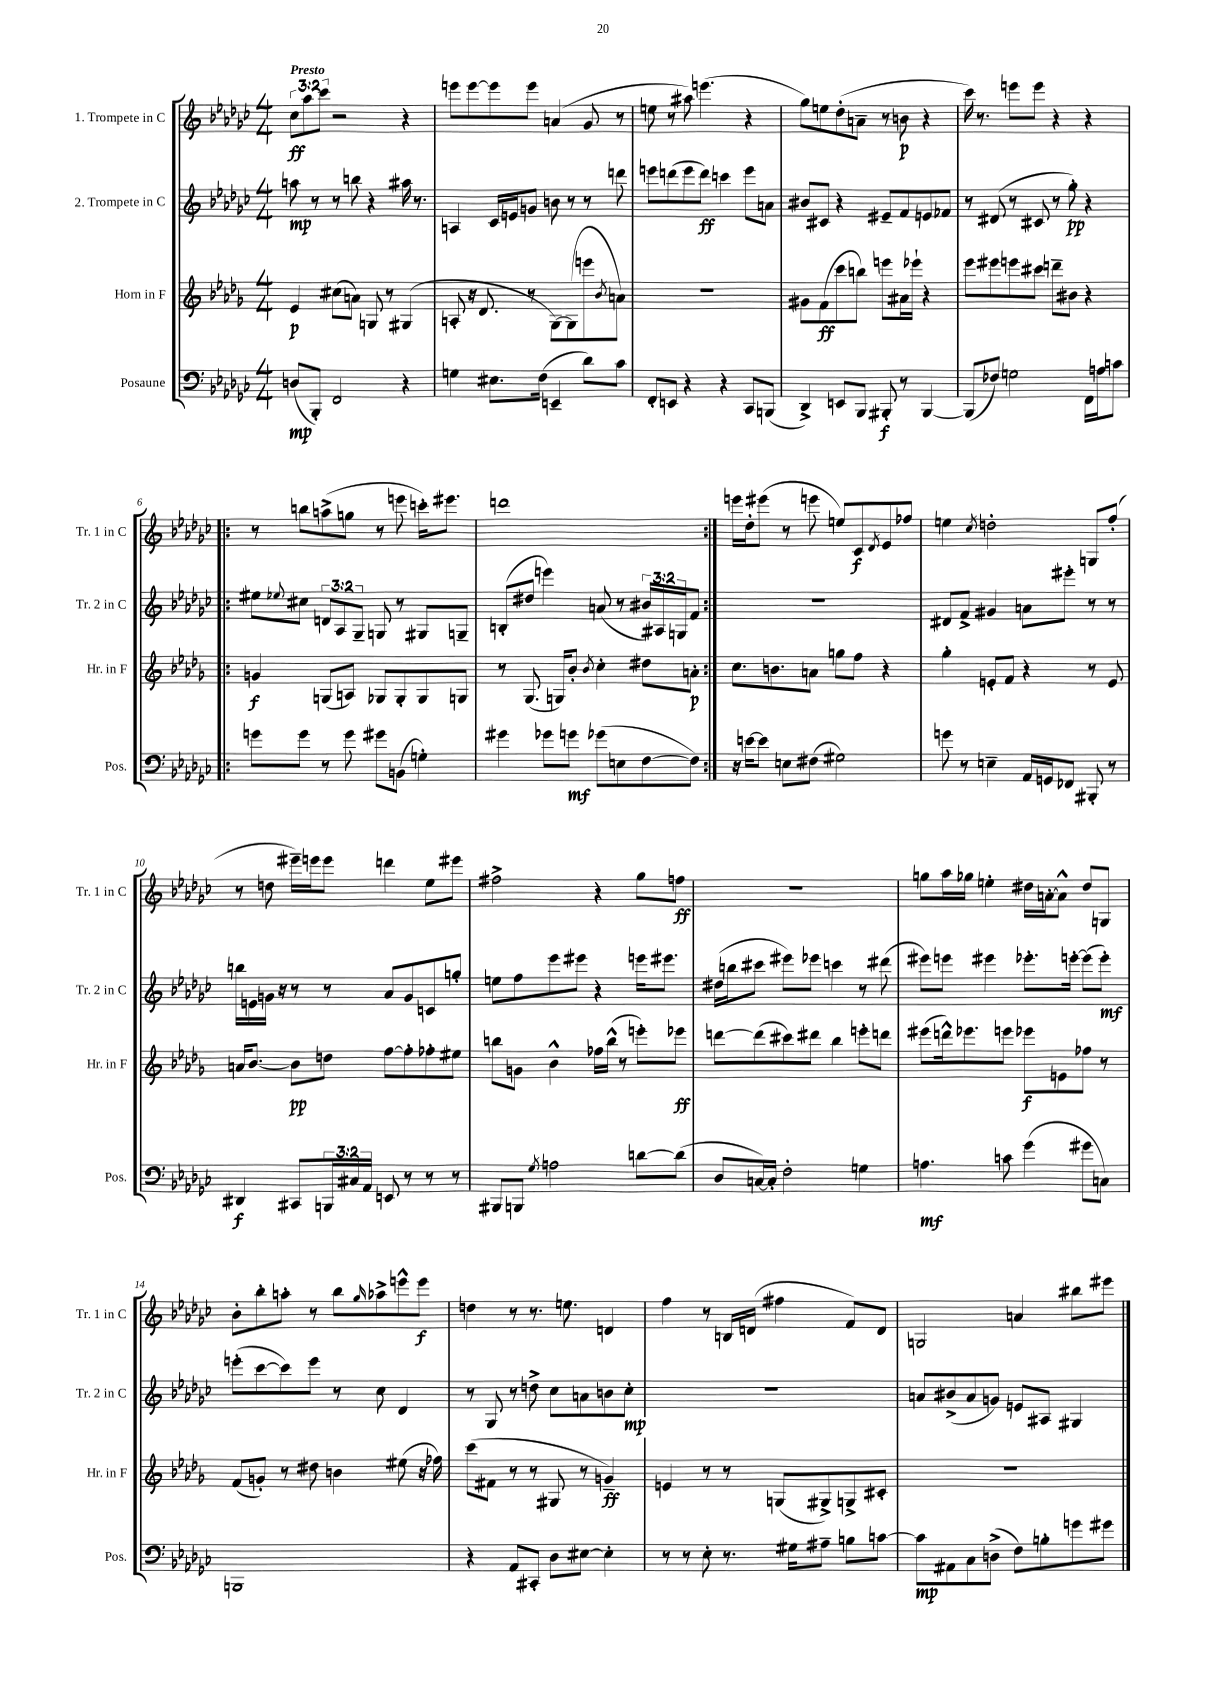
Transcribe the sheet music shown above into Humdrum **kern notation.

**kern	**kern	**kern	**kern
*staff4	*staff3	*staff2	*staff1
*clefF4	*clefG2	*clefG2	*clefG2
*k[b-e-a-d-g-c-]	*k[b-e-a-d-g-]	*k[b-e-a-d-g-c-]	*k[b-e-a-d-g-c-]
*M4/4	*M4/4	*M4/4	*M4/4
(8D	4e-	8aa	12cc-
.	.	.	12aa-
8BBB-')	.	8r	.
.	.	.	12ccc-
2FF	(8cc#	8r	2r
.	8a)	8bb	.
.	8G	4r	.
.	8r	.	.
4r	(4G#	16aa#	4r
.	.	8.r	.
=	=	=	=
4G	8A'	4A	8eee
.	16r	.	[8eee
.	8.d-	.	.
8.E#	.	16c-	8eee]
.	.	16e	.
.	8r	8g	8eee
(16F	.	.	.
4EE~	[8G-)	8b	(4a
.	(8G-]	8r	.
8d-)	8eee	8r	8g-
.	8qb-	.	.
8c-	8a)	8ddd	8r
=	=	=	=
8FF'	1r	8eee	8ee
8EE	.	(8ddd	8r
4r	.	8eee	8aa#)
.	.	8ddd)	(4.eee
4r	.	4ccc	.
8CC-	.	8eee	4r
(8BBB	.	8a	.
=	=	=	=
4DD-^)	8g#	8b#	8gg-)
.	(8f	8c#	8ee
8EE	8ccc	4r	(8dd-'
8BBB-	8bb)	.	8a~
8BBB#'	8eee	8e#~	8r
8r	16a#	8f	8b
.	16eee-`	.	.
[4BBB#	4r	8e	4r
.	.	8f-	.
=	=	=	=
(8BBB#]	8eee-	8r	16ccc-)
.	.	.	8.r
8F-)	8eee#	(8d#	.
2G	8eee	8r	8eee
.	8ccc#	8c#	8eee
.	8ddd~	8r	4r
.	8b#	8gg-')	.
16FF	4r	4r	4r
16A	.	.	.
8c	.	.	.
=!|:	=!|:	=!|:	=!|:
8g	4g	8ee#	8r
.	.	8qqee-	.
8g	.	8cc#	8bb
8r	(8G	12d	(8aa^
.	.	12A-	.
8g	8A)	.	8gg
.	.	12G-~	.
8g#	8G-	8G	8r
(8BB	8G-'	8r	8eee
4G')	8G-	8G#	16ccc')
.	.	.	8.eee#
.	8G	8G~	.
=	=	=	=
4g#	8r	(8B'	1ddd
.	(8.G-	8dd#	.
8g-	.	4eee)	.
.	16G)	.	.
8g	8b-'	.	.
.	8qb-	.	.
(8g-	4cc'	(8a	.
8E	.	8r	.
[8F	8dd#	24b#)	.
.	.	24A#	.
.	.	24G	.
8F])	8a'	8f	.
=:|!	=:|!	=:|!	=:|!
16r	8.cc	1r	16eee
[16e	.	.	16dd-'
8e]	.	.	(8eee#
.	8.b	.	.
8E	.	.	8r
(8F#	8a	.	8eee
2G#)	8gg	.	8ee)
.	8ff	.	8c-
.	.	.	8qd-
.	4r	.	8e-
.	.	.	8ff-
=	=	=	=
8g	4gg-'	8d#	4ee
8r	.	8f^	.
.	.	.	8qcc-
4E~	8e'	4g#	2dd'
.	8f	.	.
16AA-	4r	8a	.
16GG	.	.	.
8FF-	.	8eee#'	.
8BBB#'	8r	8r	8G
8r	8e	8r	(8ff'
=	=	=	=
4DD#	16a	16bb	8r
.	[8.b-	16e	.
.	.	16g	8dd
.	.	16r	.
8CC#	8b-]	8r	16eee#~)
.	.	.	16eee
24BBB	8dd	8r	8eee
24C#	.	.	.
24AA-	.	.	.
8EE	[8ff	8a-	4ddd
8r	8ff']	8g	.
8r	8ff-'	8c	8ee-
8r	8ee#	8gg'	8eee#
=	=	=	=
8BBB#	8bb	8ee	2ff#^
8BBB	8g	8ff	.
8qG-	.	.	.
2A	4b-^^	8eee-	.
.	.	8eee#	.
.	16ff-	4r	4r
.	(16bb^^	.	.
.	8r	.	.
[8d	8eee')	16eee	8gg-
.	.	8.eee#	.
(8d]	8eee-	.	8ff
=	=	=	=
8D-	[8ddd	(16dd#	1r
.	.	16bb	.
[16C)	(8ddd]	8ccc#	.
16C']	.	.	.
2F'	8ccc#)	8eee#)	.
.	8ddd#	8eee-	.
.	4bb-	4ccc	.
4G	8eee'	8r	.
.	8ddd	(8ddd#	.
=	=	=	=
4.A	(8eee#	8eee#)	8gg
.	16ddd^^)	8eee	16aa-
.	8.eee-	.	16gg-
.	.	4eee#	4ee'
8c	8eee	.	.
(4g-	8eee-	8.eee-'	16dd#
.	.	.	[16a'
.	8e	.	8a^^]
.	.	[16eee'	.
8g#	8ff-	(8eee]	8dd#
8C)	8r	8eee')	8G
=	=	=	=
1BBB	(8f	(8eee'	8b-'
.	8g')	[8ccc-	8bb-'
.	8r	8ccc-])	8aa'
.	8dd#	8eee	8r
.	4b	8r	8bb-
.	.	.	16qqgg-
.	.	8cc-	8aa-^
.	(8ee#	4d-	8eee^^
.	16r	.	8eee
.	16ff-)	.	.
=	=	=	=
4r	(8ccc	8r	4dd
.	8f#	8G-	.
8AA-	8r	8r	8r
8CC#'	8r	8dd^	8.r
8D-	8G#	8cc-	.
.	.	.	8.ee
[8E#	8r	8a	.
4E#']	4g~)	8b	4d
.	.	8cc-'	.
=	=	=	=
8r	4e	1r	4ff
8r	.	.	.
8E-'	8r	.	8r
8.r	8r	.	16B
.	.	.	(16d
.	(8G	.	4ff#
16G#	.	.	.
8A#~	8G#^)	.	.
8B	8G^	.	8f)
[8c	8c#'	.	8d
=	=	=	=
8c]	1r	8a	2G
8AA#	.	(8b#^	.
8C-	.	8a	.
(8D^	.	8g)	.
8F)	.	8e	4a
8B'	.	8A#	.
8g	.	4G#	8bb#
8g#	.	.	8eee#
==	==	==	==
*-	*-	*-	*-
